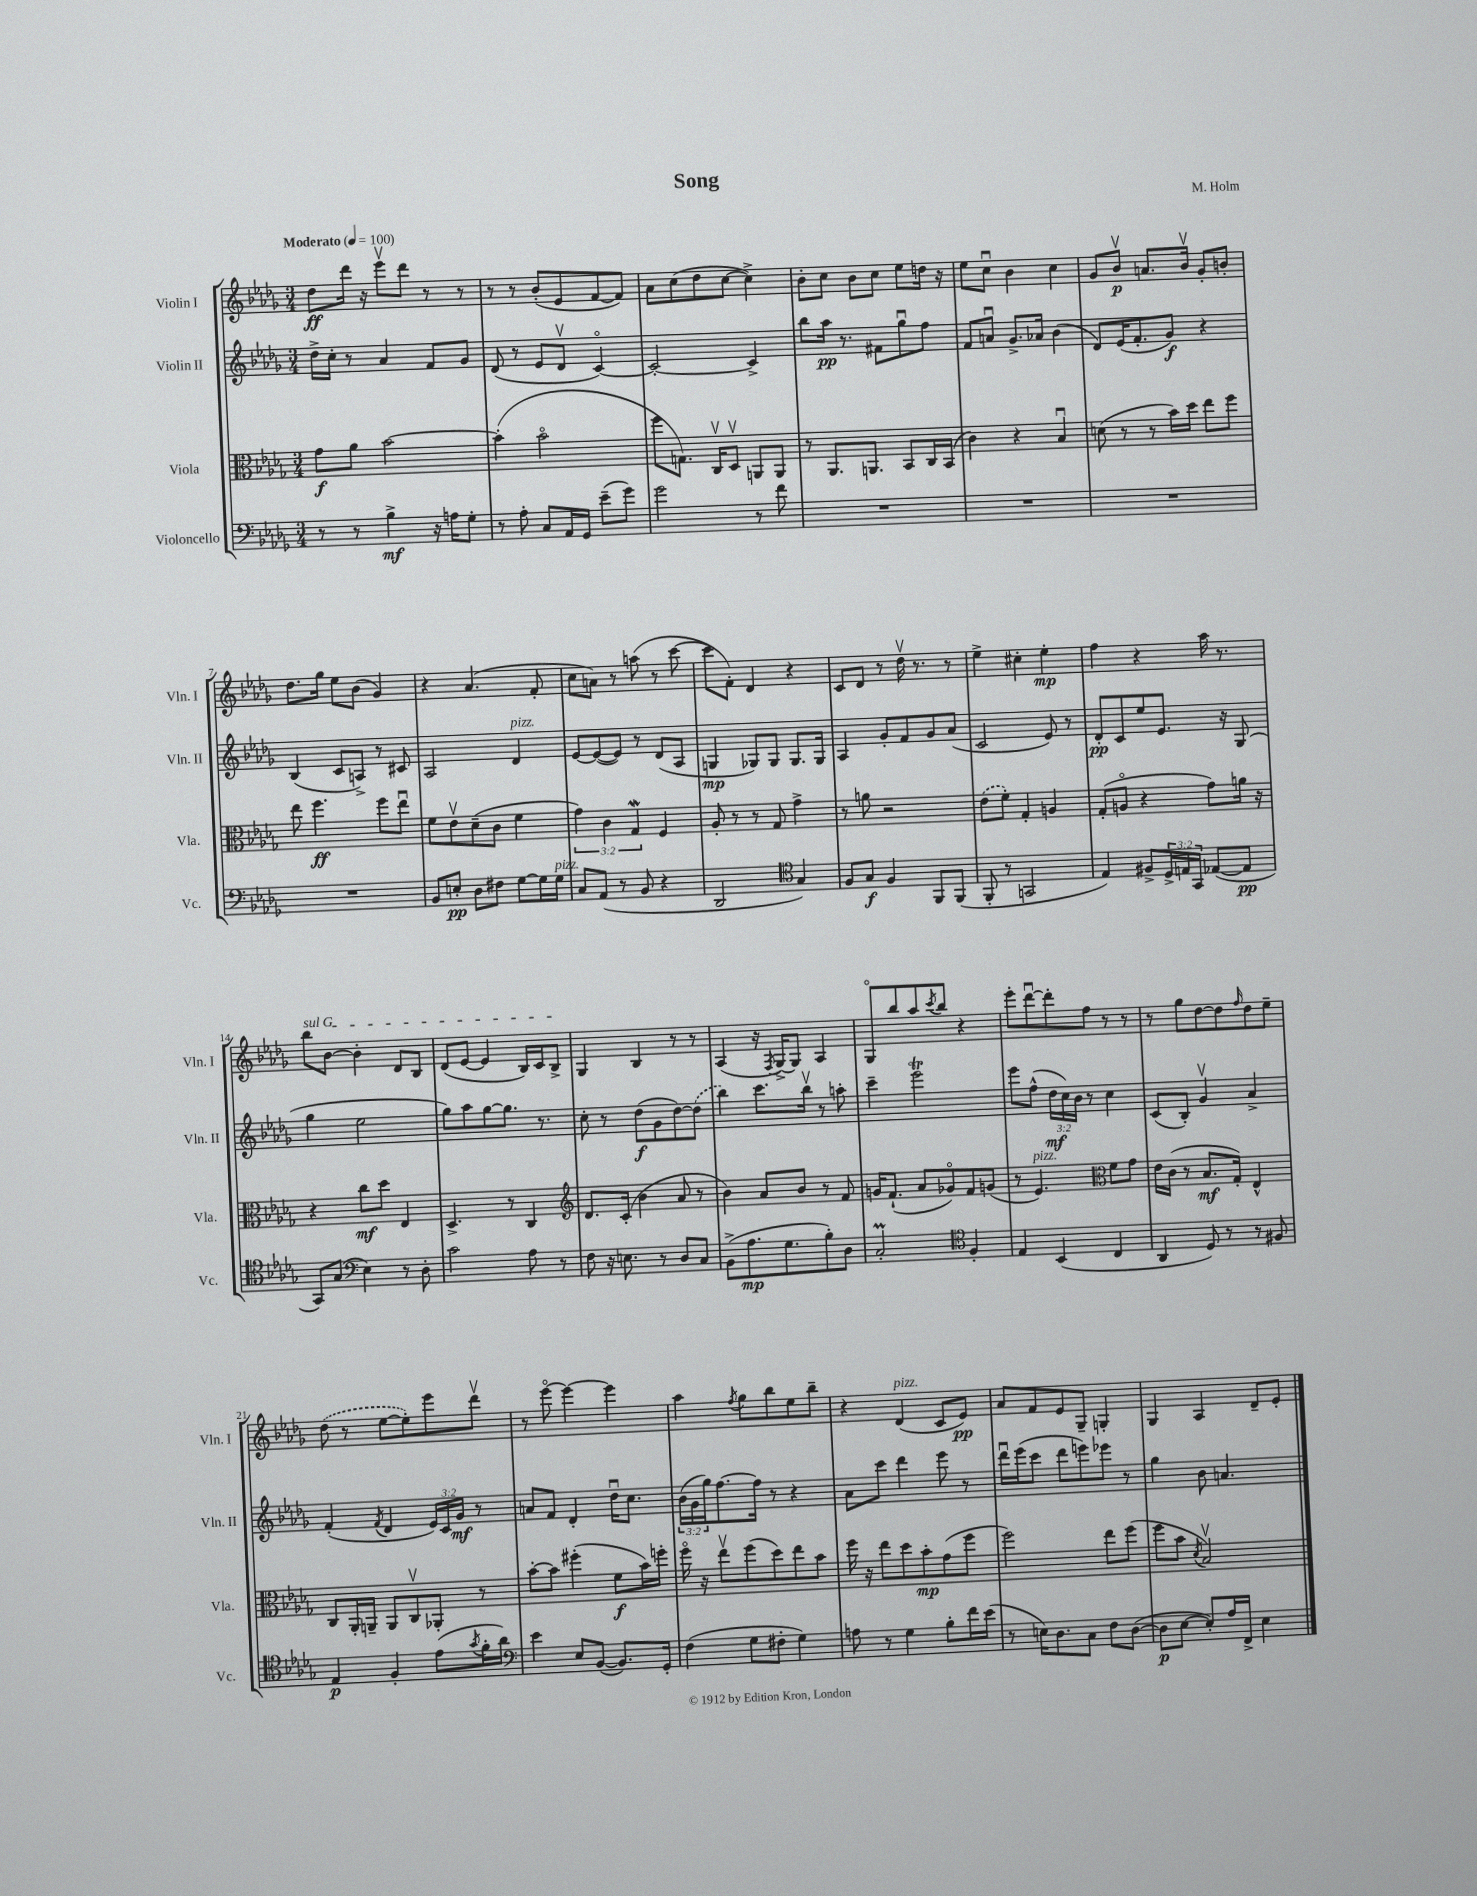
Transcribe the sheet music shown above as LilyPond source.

\header { title = "Song" composer = "M. Holm" }
<<
\new StaffGroup <<
\new Staff = "s0" \with { instrumentName = "Violin I" shortInstrumentName = "Vln. I" } {
    \clef treble \key des \major \numericTimeSignature \time 3/4 \tempo "Moderato" 4 = 100
    des''8\ff des'''16 r16 ees'''8\upbow des'''8 r8 r8 |
    r8 r8 bes'8-.( ees'8 f'8~ f'8) |
    aes'8 c''8( des''8 c''8~ c''4->) |
    bes'8-. c''8 bes'8 c''8 ees''8 d''16 r16 |
    ees''8 c''8\downbow bes'4 c''4 |
    ges'8 bes'8\upbow\p a'8. bes'16\upbow ges'8-. b'8-. |
    des''8. ges''16 ees''8 bes'8( ges'4) |
    r4 aes'4.( f'8-. |
    c''8 a'8) r8 a''8( r8 c'''8~ |
    c'''8 f'8-.) des'4 r4 |
    c'8 des'8 r8 des''16\upbow r8. r8 |
    ees''4-> cis''4-. ees''4-.\mp |
    f''4 r4 aes''16 r8. |
    \once \override TextSpanner.bound-details.left.text = \markup { \italic "sul G" } bes''8\startTextSpan bes'8~ bes'4-. des'8 bes8 |
    des'8( ees'8~ ees'4 bes16) c'16 bes8->\stopTextSpan |
    ges4 bes4 r8 r8 |
    aes4( r16 \acciaccatura { f8 } ges16~->) ges8 aes4 |
    ges8\flageolet bes''8 aes''8 \acciaccatura { c'''8 } bes''8 r4 |
    ees'''8-. des'''8~\downbow des'''8-. f''8 r8 r8 |
    r8 ges''8 des''8~ des''8 \grace { f''16 } des''8 ees''8-- |
    \once \slurDashed des''8( r8 ees''8~ ees''8-.) ees'''8 des'''8\upbow |
    r8 ees'''8~\flageolet ees'''4~ ees'''4 |
    aes''4 \acciaccatura { f''8 } ges''8 bes''8 ees''8 bes''8-- |
    r4 des'4^\markup { \italic "pizz." }( c'8 ees'8\pp) |
    aes'8 f'8 ees'8 ges8-- g4-. |
    ges4 aes4 des'8-- ees'8-. \bar "|." |
}
\new Staff = "s1" \with { instrumentName = "Violin II" shortInstrumentName = "Vln. II" } {
    \clef treble \key des \major \numericTimeSignature \time 3/4 \override Staff.TupletNumber.text = #tuplet-number::calc-fraction-text
    des''16-> c''16-. r8 aes'4 f'8 ges'8 |
    des'8( r8 ees'8 des'8\upbow c'4~\flageolet) |
    c'2~-. c'4-> |
    bes''8 aes''16\pp r8. fis'8 ges''8\downbow f''8 |
    f'8 a'8\downbow ges'8.-> aes'16 bes'4( |
    des'8) ees'16( f'8.-. ges'8\f) r4 |
    bes4( c'8 a8->) r8 cis'8 |
    aes2 des'4^\markup { \italic "pizz." } |
    ees'8~ ees'8~( ees'8) r8 des'8( aes8 |
    g4\mp ges8) ges8 ges8. ges16 |
    aes4 ges'8-. f'8 ges'8 aes'8( |
    c'2 ees'8) r8 |
    des'8-.\pp c'8 ees''8 ees'8. r16 ges8( |
    ges''4 ees''2 |
    ges''8) aes''8 ges''8~ ges''8. r8. |
    c''8-. r8 des''8\f( ges'8 des''8~) \once \slurDashed des''8( |
    bes''4) c'''8. bes''16\upbow r8 a''8-. |
    c'''4-- ees'''2\trill |
    ees'''8 f''8-^( \tuplet 3/2 { des''16\mf c''16) bes'16 } r8 c''4 |
    c'8( bes8-.) ges'4\upbow aes'4-> |
    f'4-.( \acciaccatura { f'8 } des'4 \tuplet 3/2 { ees'16) c'16 ges'16\mf } r8 |
    a'8 f'8 des'4-. des''16\downbow c''8. |
    \tuplet 3/2 { bes'16( ges'16 ges''16) } f''8.~ f''16 r8 r4 |
    aes'8 c'''8 des'''4 ees'''8 r8 |
    des'''16\downbow ees'''16( c'''8 des'''8 e'''8) ees'''8 r8 |
    ges''4 bes'8 a'4. \bar "|." |
}
\new Staff = "s2" \with { instrumentName = "Viola" shortInstrumentName = "Vla." } {
    \clef alto \key des \major \numericTimeSignature \time 3/4 \override Staff.TupletNumber.text = #tuplet-number::calc-fraction-text
    ges'8\f aes'8 bes'2~ |
    bes'4-.( bes'2\flageolet |
    f''8 g8.) c16\upbow des8\upbow a,8 a,8 |
    r8 aes,8. a,8. bes,8 c16 bes,16( |
    c'4) r4 bes4\downbow |
    d'8( r8 r8 bes'16) des''16 ees''8 f''8 |
    ees''8 f''4.\ff f''8 ees''8\downbow |
    f'8 ees'8\upbow des'8--( c'8 f'4 |
    \tuplet 3/2 { ges'4) c'4 ges4\mordent } f4 |
    aes8-. r8 r8 ges8 ges'4-> |
    r8 a'8 r2 |
    \once \slurDashed ees'8( f'8-.) ges4-. a4 |
    ges8-.( a8\flageolet r4 ges'8) a'16 r16 |
    r4 c''8\mf des''8 ees4 |
    des4.-> r8 c4 |
    \clef treble des'8. c'16-.( bes'4 aes'8 r8 |
    bes'4) aes'8 bes'8 r8 f'8 |
    g'16 f'8.-!( aes'8 ges'8\flageolet) f'8 g'8( |
    r8 ees'4.^\markup { \italic "pizz." }) \clef alto f'8 ges'8 |
    ees'16 c'16( r8 bes8.\mf ges16-.) ees4-^ |
    c8 aes,16-. a,16-- a,8 c8\upbow aes,8-. r8 |
    bes'8~-. bes'8 fis''4-.( f'8\f bes'16) f''16-. |
    f''16\flageolet r16 ees''8\upbow f''8( des''8) ees''8 bes'8 |
    f''16 r16 ees''8 des''8 bes'8-.\mp ges'8( f''8 |
    f''2) ees''8 f''8( |
    f''8 bes'8 \acciaccatura { des'8 } bes2\upbow) \bar "|." |
}
\new Staff = "s3" \with { instrumentName = "Violoncello" shortInstrumentName = "Vc." } {
    \clef bass \key des \major \numericTimeSignature \time 3/4 \override Staff.TupletNumber.text = #tuplet-number::calc-fraction-text
    r8 r8 bes4->\mf r16 a16 ges8-. |
    r8 aes8-. c8 aes,16 ges,16 ees'8--( ges'8) |
    ges'2 r8 f'8 |
    R2. |
    R2. |
    R2. |
    R2. |
    bes,8 e8-.\pp des8 fis8 ges8~ ges16 ges16^\markup { \italic "pizz." } |
    c8 aes,8( r8 bes,8 r4 |
    des,2 \clef tenor ges4) |
    f8 ges8\f f4 f,8 f,8( |
    f,8-. r8 g,2 |
    ees4) fis8-> \tuplet 3/2 { des16-> e16 ges,16 } ees8~( ees8\pp |
    ges,8) ges8( \clef bass ees4) r8 des8-. |
    c'2 aes8 r8 |
    f8 r16 e8. r8 des8 c8 |
    bes,8->( aes8.\mp ges8. bes8-.) des8 |
    c2-.\prall \clef tenor f4-. |
    ees4 bes,4( c4 |
    aes,4 des8) r8 r8 fis8 |
    ees4\p f4-. ees'8( \acciaccatura { ges'8 } f'16-. aes'16) |
    \clef bass ees'4 ees8 bes,8~( bes,8.) ges,16-. |
    f4( ges8 fis8-. ges4) |
    a8 r8 ges4 bes8-. f'16 ees'16( |
    r8 e16) des8. c8 f8 des8~( |
    des8\p ees8~ ees8-.) aes16 f,16-> ees4 \bar "|." |
}
>>
>>
